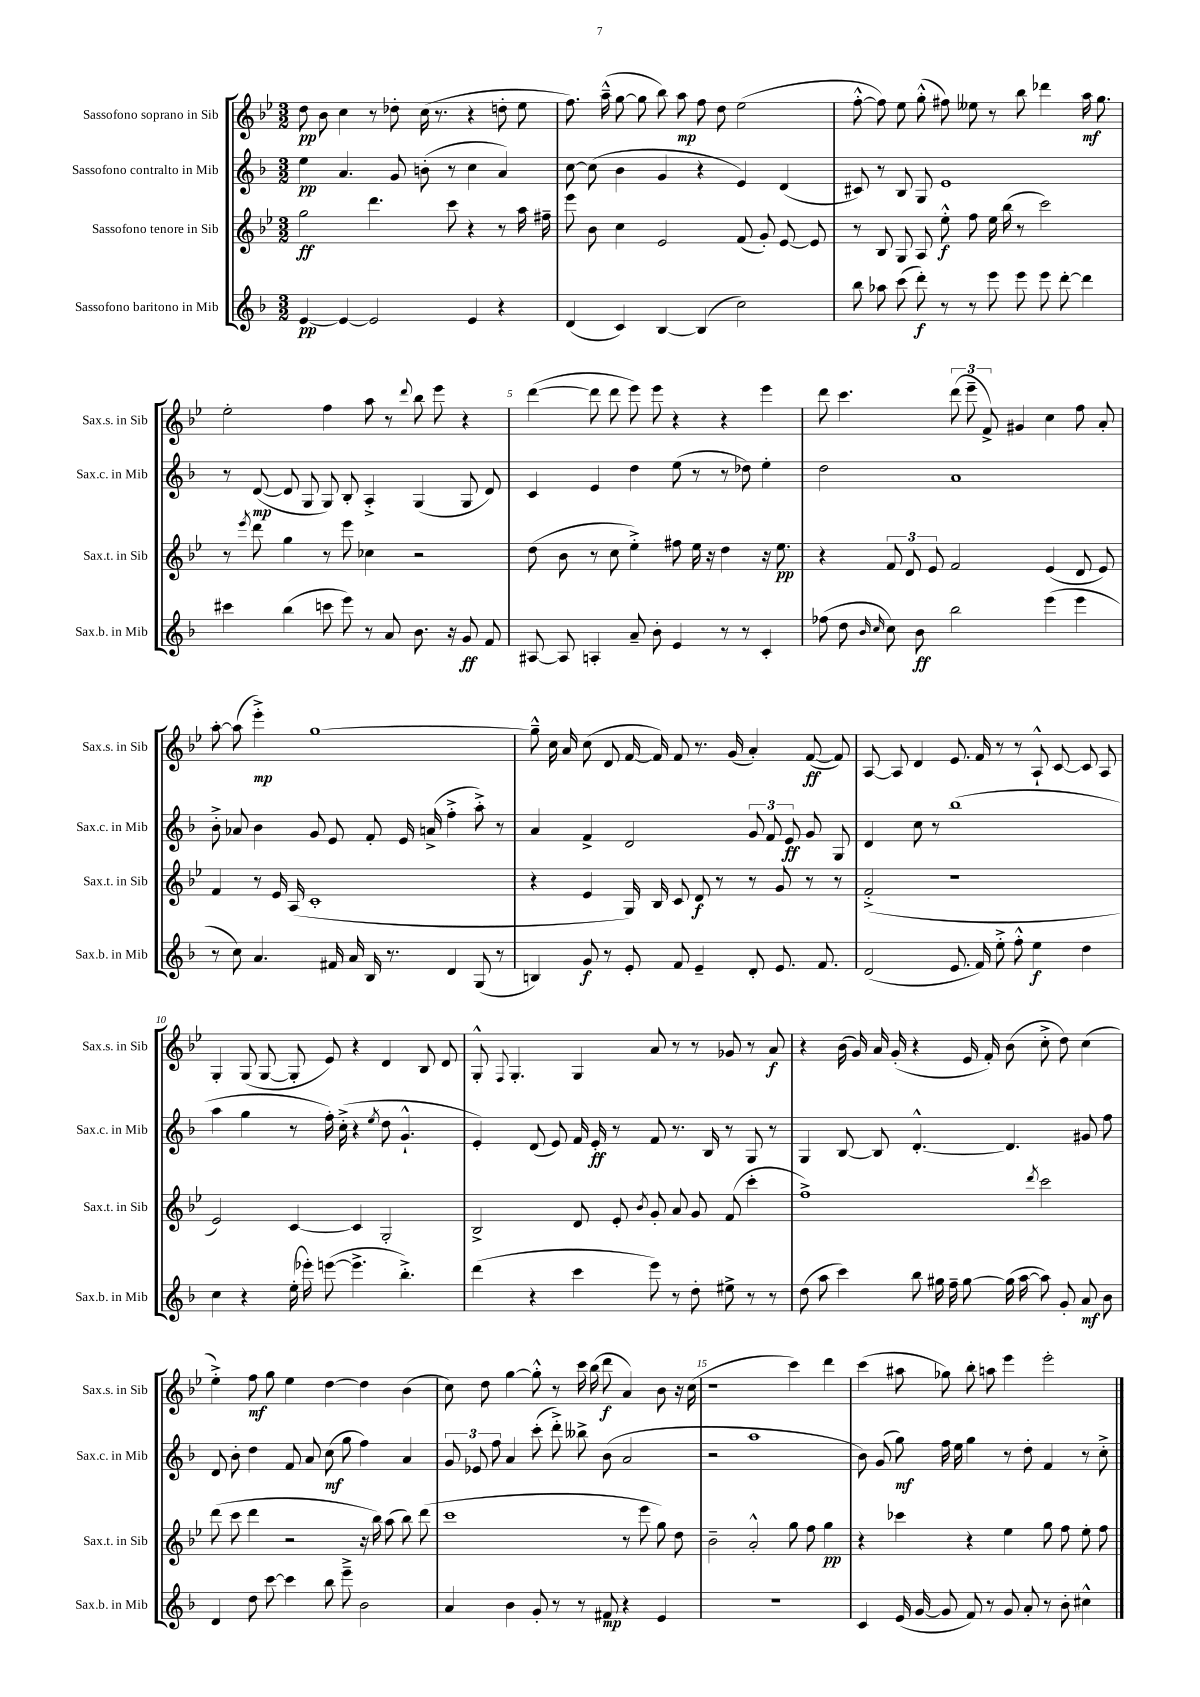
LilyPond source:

<<
\new StaffGroup <<
\new Staff = "s0" \with { instrumentName = "Sassofono soprano in Sib" shortInstrumentName = "Sax.s. in Sib" } {
    \clef treble \key bes \major \numericTimeSignature \time 3/2
    \autoBeamOff d''8\pp bes'8 c''4 r8 des''8-. c''16( r8. r4 d''8-. ees''8 |
    f''8.) a''16---^( g''8~ g''8 bes''8) a''8\mp f''8 d''8 ees''2( |
    f''8~-.-^ f''8) ees''8 g''8-.-^( fis''8) eeses''8 r8 bes''8 des'''4 a''16\mf g''8. |
    ees''2-. f''4 a''8 r8 \appoggiatura { d'''8 } bes''8 ees'''8 r4 |
    d'''4~( d'''8 d'''8 ees'''8) ees'''8 r4 r4 ees'''4 |
    d'''8 c'''4. \tuplet 3/2 { d'''8( ees'''8-- f'8->) } gis'4 c''4 f''8 a'8-. |
    a''8~-. a''8( ees'''4-.->\mp) g''1~ |
    g''8---^ c''16 a'16 c''8( d'8 f'16~ f'16) f'8 r8. g'16( a'4-.) f'8~\ff( f'8) |
    a8~ a8 d'4 ees'8. f'16 r8 r8 a8-!-^ c'8~ c'8 a8 |
    g4-. g8( g8~ g8-. ees'8) r4 d'4 bes8 d'8 |
    g8-.-^ \appoggiatura { f8 } g4.-. g4 a'8 r8 r8 ges'8 r8 a'8\f |
    r4 bes'16( g'16) a'16 g'16-.( r4 ees'16 f'16-.) bes'8( c''8-.-> d''8) c''4( |
    ees''4-.->) f''8\mf g''8 ees''4 d''4~ d''4 bes'4( |
    c''8) d''8 g''4~ g''8-.-^ r8 c'''16 bes''16( d'''8\f a'4) bes'8 r16 c''16( |
    r1 c'''4) d'''4 |
    c'''4( ais''8 ges''8) bes''8-. a''8 ees'''4 ees'''2-. \bar "|." |
}
\new Staff = "s1" \with { instrumentName = "Sassofono contralto in Mib" shortInstrumentName = "Sax.c. in Mib" } {
    \clef treble \key f \major \numericTimeSignature \time 3/2
    \autoBeamOff e''4\pp a'4. g'8 b'8-.( r8 c''4 a'4) |
    c''8~ c''8( bes'4 g'4 r4 e'4) d'4( |
    cis'8) r8 bes8 g8 e'1 |
    r8 d'8~\mp( d'8 g8 g8) bes8-. a4-.-> g4( g8 d'8) |
    c'4 e'4 d''4 e''8( r8 r8 des''8) e''4-. |
    d''2 a'1 |
    bes'8-.-> aes'8 bes'4 g'8 e'8 f'8-. e'16 a'16->( f''4-.-> a''8-.->) r8 |
    a'4 f'4-> d'2 \tuplet 3/2 { g'8 f'8 e'8\ff } g'8 g8 |
    d'4 c''8 r8 bes''1( |
    a''4 g''4 r8 f''16-.) c''16-.->( r4 \acciaccatura { e''8 } d''8 g'4.-!-^ |
    e'4-.) d'8( e'8) f'16 e'16-.\ff r8 f'8 r8. bes16 r8 g8 r8 |
    g4 bes8~ bes8 d'4.~-.-^ d'4. gis'8 f''8 |
    d'8 bes'8-. d''4 f'8 a'8 c''8\mf( g''8 f''4) a'4 |
    \tuplet 3/2 { g'8 ees'8 f''8 } a'4 c'''8-.( d'''8-.->) beses''8-> bes'8( a'2 |
    r2 a''1 |
    bes'8) g'8( g''8\mf) f''16 e''16 g''4 r8 d''8-. f'4 r8 c''8-.-> \bar "|." |
}
\new Staff = "s2" \with { instrumentName = "Sassofono tenore in Sib" shortInstrumentName = "Sax.t. in Sib" } {
    \clef treble \key bes \major \numericTimeSignature \time 3/2
    \autoBeamOff g''2\ff d'''4. c'''8 r4 r8 a''16 fis''16-- |
    ees'''8 bes'8 c''4 ees'2 f'8( g'8-.) ees'8~ ees'8 |
    r8 bes8 g8 a8 ees''8-.-^\f f''8 ees''16 bes''16( r8 c'''2) |
    r8 \acciaccatura { ees'''8 } d'''8 g''4 r8 ees'''8 ces''4 r2 |
    d''8( bes'8 r8 c''8 ees''4-.->) fis''8 ees''16 r16 d''4 r16 ees''8.\pp |
    r4 \tuplet 3/2 { f'8 d'8 ees'8 } f'2 ees'4( d'8 ees'8) |
    f'4 r8 ees'16 a16( c'1-. |
    r4 ees'4 g16) bes16 c'8 d'8\f r8 r8 g'8 r8 r8 |
    f'2-.->( r1 |
    ees'2) c'4~ c'4 g2-. |
    bes2-> d'8 ees'8-. \acciaccatura { bes'8 } g'8-. a'8 g'8 f'8( c'''4-. |
    f''1->) \acciaccatura { d'''8 } c'''2 |
    d'''8( c'''8 d'''4 r2 r16 bes''16) a''8( bes''8) d'''8( |
    c'''1 r8 ees'''8 g''8) d''8 |
    bes'2-- a'2-.-^ g''8 f''8 g''4\pp |
    r4 ces'''4 r4 ees''4 g''8 f''8 ees''8-. f''8 \bar "|." |
}
\new Staff = "s3" \with { instrumentName = "Sassofono baritono in Mib" shortInstrumentName = "Sax.b. in Mib" } {
    \clef treble \key f \major \numericTimeSignature \time 3/2
    \autoBeamOff e'4~\pp e'4~ e'2 e'4 r4 |
    d'4( c'4) bes4~ bes4( c''2) |
    bes''8 aes''8 c'''8( d'''8-.\f) r8 r8 e'''8 e'''8 e'''8 d'''8~-. d'''4 |
    cis'''4 bes''4( c'''8 e'''8) r8 a'8 bes'8. r16 g'8\ff f'8 |
    ais8~ ais8 a4-. a'8-- bes'8-. e'4 r8 r8 c'4-. |
    fes''8( d''8 \grace { bes'16 c''16 } c''8) bes'8\ff bes''2 e'''4( e'''4 |
    r8 c''8) a'4. fis'16 a'16 bes16 r8. d'4 g8( r8 |
    b4) g'8\f r8 e'8-. f'8 e'4-- d'8-. e'8. f'8. |
    d'2( e'8. f'16) e''8-.-> f''8-.-^ e''4\f d''4 |
    c''4 r4 e''16-.( ees'''16-.) e'''8~( e'''4.-> bes''4.-.->) |
    d'''4( r4 c'''4 e'''8) r8 d''8-. eis''8-> r8 r8 |
    d''8( a''8 c'''4) bes''8 gis''16 f''16-- gis''8~ gis''16( a''16~ a''8) g'8-. a'8\mf bes'8 |
    d'4 d''8 c'''8~ c'''4 bes''8 e'''8---> bes'2 |
    a'4 bes'4 g'8-. r8 r8 fis'8\mp r4 e'4 |
    R1. |
    c'4 e'16( g'16~ g'8 f'8) r8 g'8 a'8-. r8 bes'8-. cis''4-^ \bar "|." |
}
>>
>>
\layout { \context { \Score \override BarNumber.break-visibility = ##(#f #t #t) barNumberVisibility = #(every-nth-bar-number-visible 5) } }
